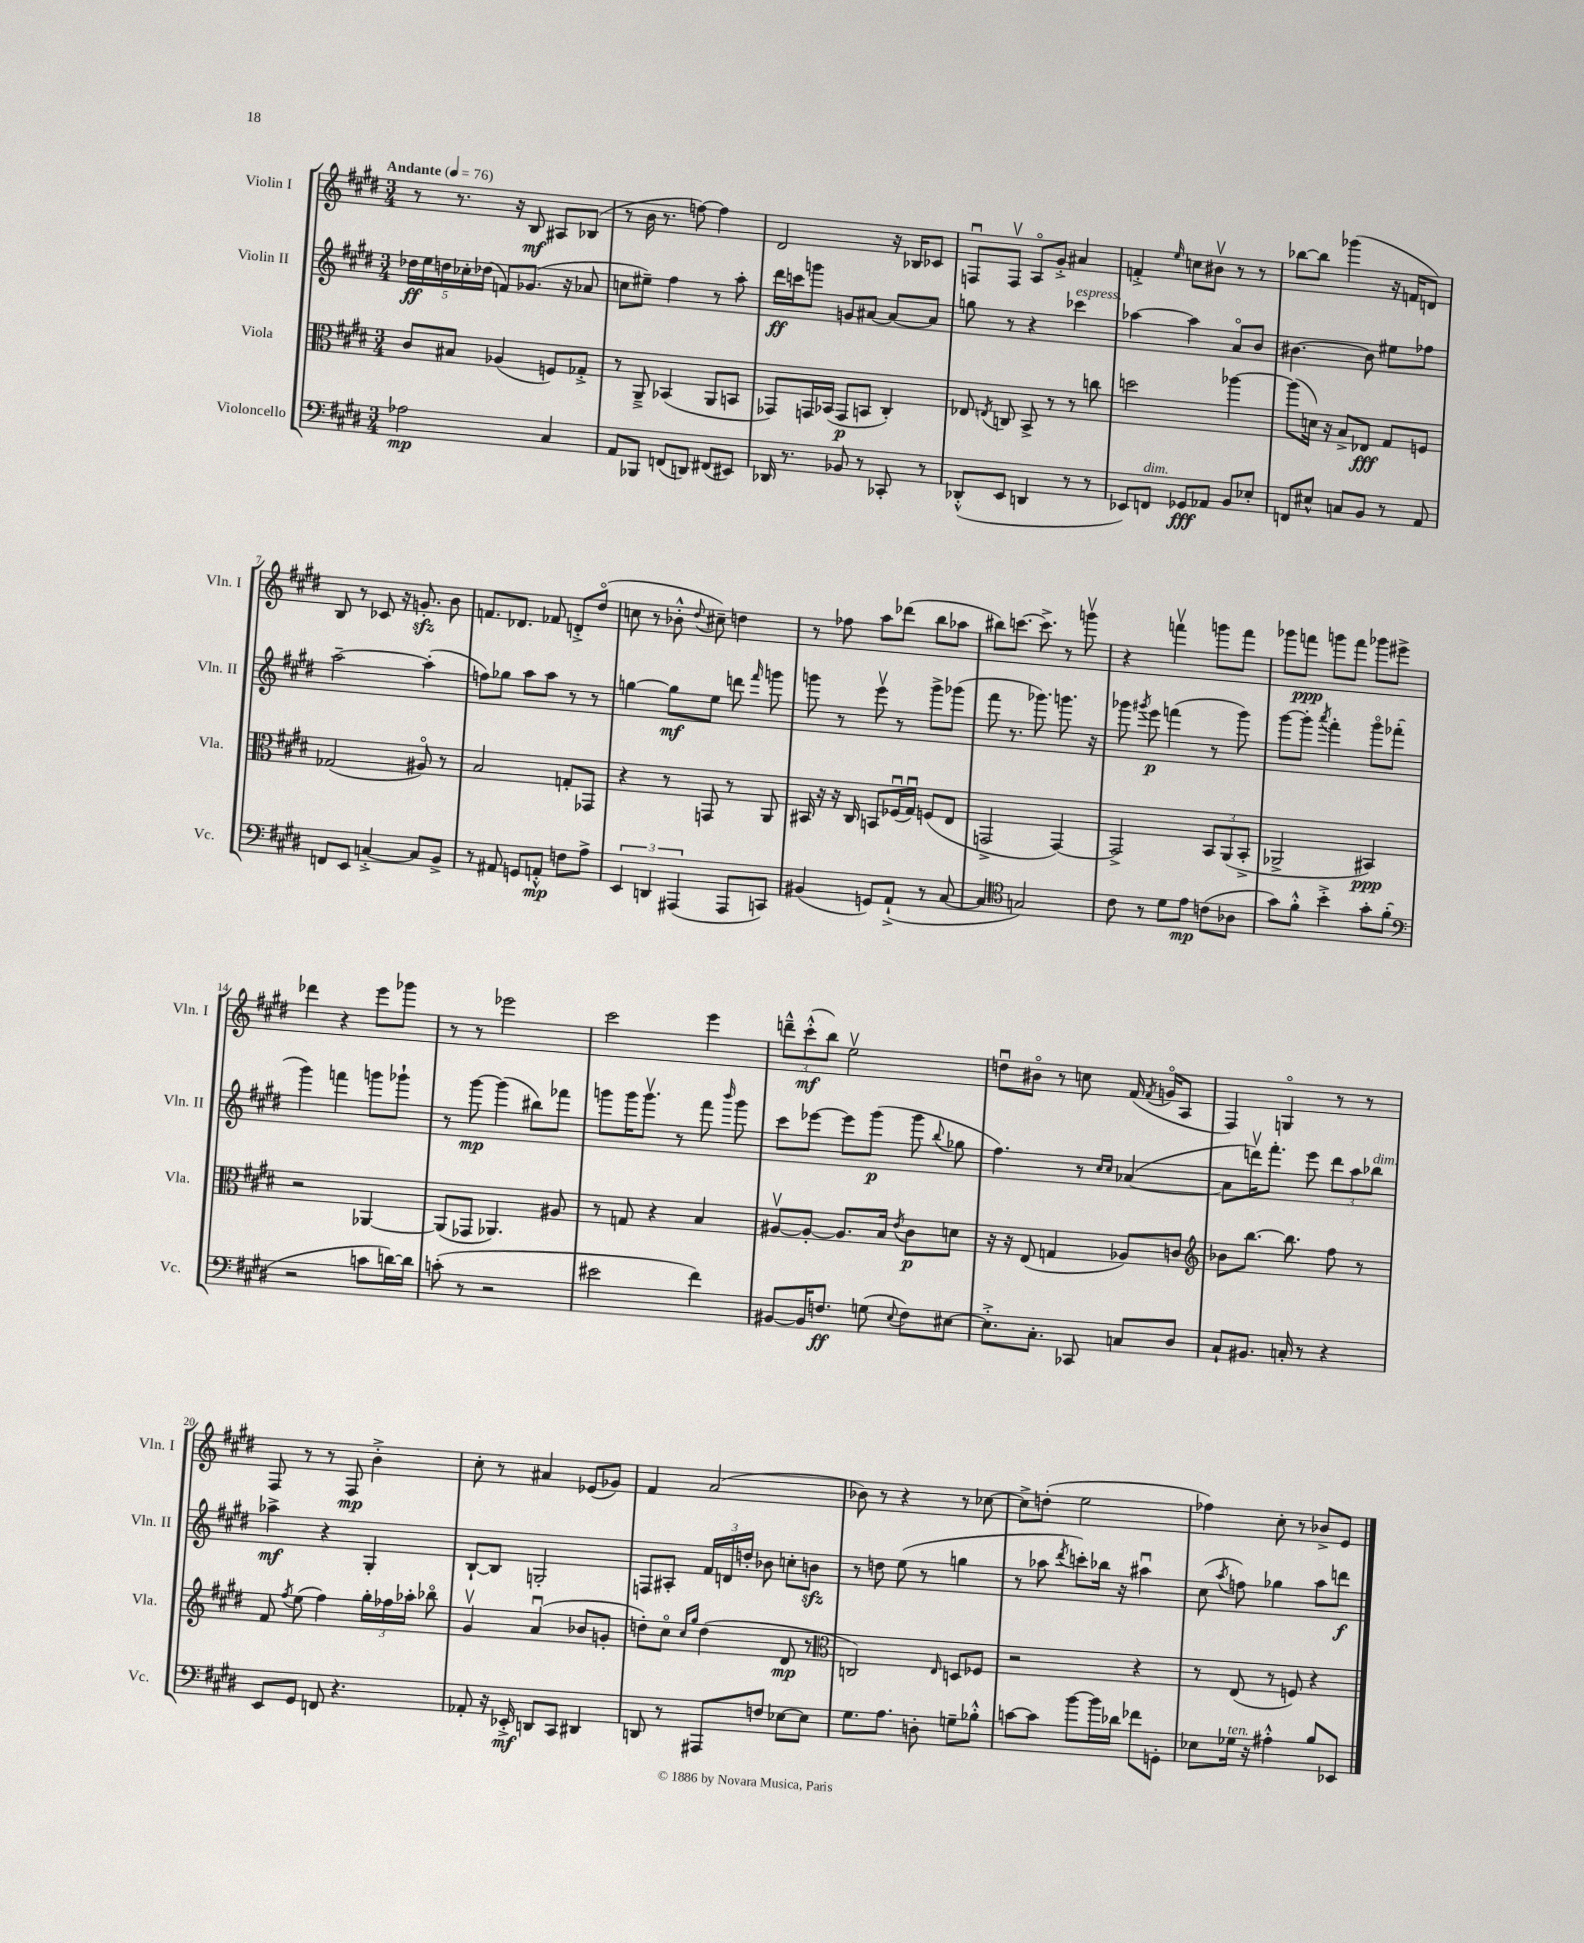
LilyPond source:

<<
\new StaffGroup <<
\new Staff = "s0" \with { instrumentName = "Violin I" shortInstrumentName = "Vln. I" } {
    \clef treble \key e \major \numericTimeSignature \time 3/4 \tempo "Andante" 4 = 76
    \autoBeamOff r8 r8. r16 b8\mf ais8[ bes8]( |
    r8 b'16 r8. f''8~) f''4 |
    dis'2 r16 bes16[ ces'8] |
    f8[\downbow f8]\upbow a8[\flageolet gis'8]-.-> ais'4 |
    f'4-.-> \grace { e''16 } c''8[ bis'8]\upbow r8 r8 |
    bes''8[~ bes''8] ges'''4( r16 f'16[ d'8]) |
    b8 r8 ces'8 r16 g'8.-.\sfz b'8 |
    f'8.[ des'8.] fes'8 d'8[-.-> dis''8]\flageolet( |
    c''8 r8 bes'8-.-^ \appoggiatura { dis''8 } cis''8--) d''4 |
    r8 fes''8 a''8[ des'''8]( b''8[ aes''8] |
    bis''8[) c'''8.]~ c'''8.-> r8 g'''8\upbow |
    r4 f'''4\upbow g'''8[ f'''8] |
    ges'''8[ f'''8]\ppp g'''8[ f'''8] ges'''8[ eis'''8]-> |
    des'''4 r4 e'''8[ ges'''8] |
    r8 r8 ees'''2 |
    cis'''2 e'''4 |
    \tuplet 3/2 { d'''8[---^ cis'''8-.-^\mf( b''8]) } e''2\upbow |
    d''8[\downbow bis'8]\flageolet r8 c''8 fis'16( \acciaccatura { fis'8 } g'16[\flageolet a8] |
    fis4) g4\flageolet r8 r8 |
    fis8 r8 r8 fis8\mp b'4-.-> |
    cis''8-. r8 ais'4 ees'8[( ges'8]) |
    fis'4 a'2( |
    bes'8) r8 r4 r8 ces''8~ |
    ces''8[-> d''8]-.( e''2 |
    fes''4) cis''8-. r8 bes'8[-> e'8] \bar "|." |
}
\new Staff = "s1" \with { instrumentName = "Violin II" shortInstrumentName = "Vln. II" } {
    \clef treble \key e \major \numericTimeSignature \time 3/4
    \autoBeamOff \tuplet 5/4 { des''16[\ff e''16 d''16 ces''16-. des''16]( } f'8[) ges'8.]( r16 aes'8 |
    c''8[ eis''8]--) fis''4 r8 a''8-. |
    dis'''16[\ff c'''16 g'''8] g'8[ ais'8]~ ais'8[~ ais'8] |
    g''8 r8 r4 ces'''4^\markup { \italic "espress." } |
    aes''4~ aes''4 a'8[\flageolet b'8] |
    bis'4.~ bis'8 eis''8[ fes''8] |
    a''2~-- a''4-.( |
    f''8[) ges''8] a''8[ a''8] r8 r8 |
    g''4~ g''8[\mf e''8] d'''8 \grace { fis'''16 } g'''8 |
    g'''8 r8 e'''8\upbow r8 g'''8[-> ges'''8]( |
    fis'''8 r8. ges'''8.) g'''8. r16 |
    ges'''8 \acciaccatura { gis'''8 } e'''8\p f'''4( r8 gis'''8) |
    gis'''8[~ gis'''8]-. \acciaccatura { a'''8 } fis'''4-. gis'''8[\flageolet fes'''8]-.( |
    gis'''4) f'''4 g'''8[ ges'''8]-! |
    r8 gis'''8~\mp gis'''4( bis''8[) fes'''8] |
    g'''8[ g'''16 g'''8.]\upbow r8 fis'''8 \grace { b'''16 } g'''8 |
    cis'''8[ ees'''8]~ ees'''8[ gis'''8]\p( gis'''8 \appoggiatura { b''8 } ges''8 |
    fis''4.) r8 \grace { cis''16[ cis''16] } aes'4~( |
    aes'8[ d'''16\upbow) fis'''8.]-. e'''8 \tuplet 3/2 { d'''8[ a''8 bes''8]^\markup { \italic "dim." } } |
    aes''4->\mf r4 gis4-. |
    b8[~-! b8] g2-. |
    f8[ ais8]-. \tuplet 3/2 { fis'16[ d'16 d''16]-. } bes'8 c''8[-. b'8]\sfz |
    r8 d''8 e''8( r8 g''4 |
    r8 aes''8 \acciaccatura { dis'''8 } c'''8[-.) bes''16] r16 ais''4\downbow |
    cis''8( \acciaccatura { a''8 } f''8) ges''4 a''8[ d'''8]\f \bar "|." |
}
\new Staff = "s2" \with { instrumentName = "Viola" shortInstrumentName = "Vla." } {
    \clef alto \key e \major \numericTimeSignature \time 3/4
    \autoBeamOff cis'8[ bis8] aes4( f8[) ges8]-.-> |
    r8 a,8---> bes,4( a,8[ b,8] |
    ges,8[) g,16 bes,16]( g,8[\p b,8] cis4-.) |
    ees8 \acciaccatura { e8 } c8 b,8-> r8 r8 c''8 |
    d''2 aes''4~ |
    aes''8[( d'16]) r16 b8[-> ees8]\fff gis8[ f8] |
    ges2( ais8\flageolet) r8 |
    b2 g8[-. ges,8] |
    r4 r8 g,8 r8 a,8 |
    bis,16 r16 r16 cis16 b,8[ fes16\downbow( gis16]\downbow) f8[( e8] |
    g,2-> g,4~) |
    g,2-> \tuplet 3/2 { b,8[ a,8( b,8]-.-> } |
    aes,2-> bis,4\ppp) |
    r2 aes,4~ |
    aes,8[( ges,8] aes,4.) ais8 |
    r8 g8 r4 b4 |
    ais8[~\upbow ais8]~-. ais8.[ b16] \acciaccatura { e'8 } cis'8[\p d'8] |
    r16 r16 e8( g4 aes8[) c'8] |
    \clef treble bes'8[ b''8.]~ b''8. fis''8 r8 |
    fis'8 \acciaccatura { fis''8 } e''8( fis''4) \tuplet 3/2 { gis''16[-. fes''16 aes''16]-. } bes''8\flageolet |
    gis'4\upbow a'4\downbow( bes'8[ g'8]-. |
    d''8[-.) cis''8]\flageolet \grace { cis''16[ gis''16] } d''4( dis'8\mp r8 |
    \clef alto c2) \grace { e16 } d8[ fes8] |
    r2 r4 |
    r8 e8( r8 f8) r4 \bar "|." |
}
\new Staff = "s3" \with { instrumentName = "Violoncello" shortInstrumentName = "Vc." } {
    \clef bass \key e \major \numericTimeSignature \time 3/4
    \autoBeamOff aes2\mp cis4 |
    a,8[ bes,,8] f,8[( d,8]) fis,8[( eis,8]) |
    des,16 r8. bes,8 r8 ces,8-. r8 |
    des,8[-.-^( e,8] d,4 r8 r8 |
    ees,8[) f,8]^\markup { \italic "dim." } ges,8[\fff aes,8] b,8[ ees8]-. |
    f,8[ eis8]-^ c8[ b,8] r8 a,8 |
    f,8[ e,8] c4~-.-> c8[ b,8]-> |
    r8 ais,8 g,8[ a,8]-.-^\mp f8[ a8]-> |
    \tuplet 3/2 { e,4 d,4 ais,,4( } ais,,8[ c,8]) |
    bis,4( g,8[) a,8]-!->( r8 cis8~ |
    cis4 \clef tenor g2) |
    cis'8 r8 dis'8[ e'8]\mp c'8[( aes8] |
    gis'8[) fis'8]-.-^ b'4-.-> gis'8[-. fis'8]-.( |
    \clef bass r2 c'8[ d'16~) d'16] |
    c'8-.( r8 r2 |
    eis'2 fis'4) |
    bis,8[~ bis,16 f8.]\ff g8( \appoggiatura { e8 } f8[) eis8]~ |
    eis8.[-.-> cis8.]-. ces,8 c8[ dis8] |
    cis8[-! bis,8.] c16-. r8 r4 |
    e,8[ gis,8] f,8 r4. |
    aes,8-. r16 ees,16-.->\mf d,8[ cis,8] dis,4 |
    d,8 r8 ais,,8[ f8] ees8[~ ees8] |
    gis8.[ a8.] d8-. g8[-- bes8]-.-^ |
    c'8[~ c'8] b'8[~ b'16 des'16] fes'8[ g,8]-. |
    ees8[ ges16]^\markup { \italic "ten." } r16 ais4-.-^ b8[ ees,8] \bar "|." |
}
>>
>>
